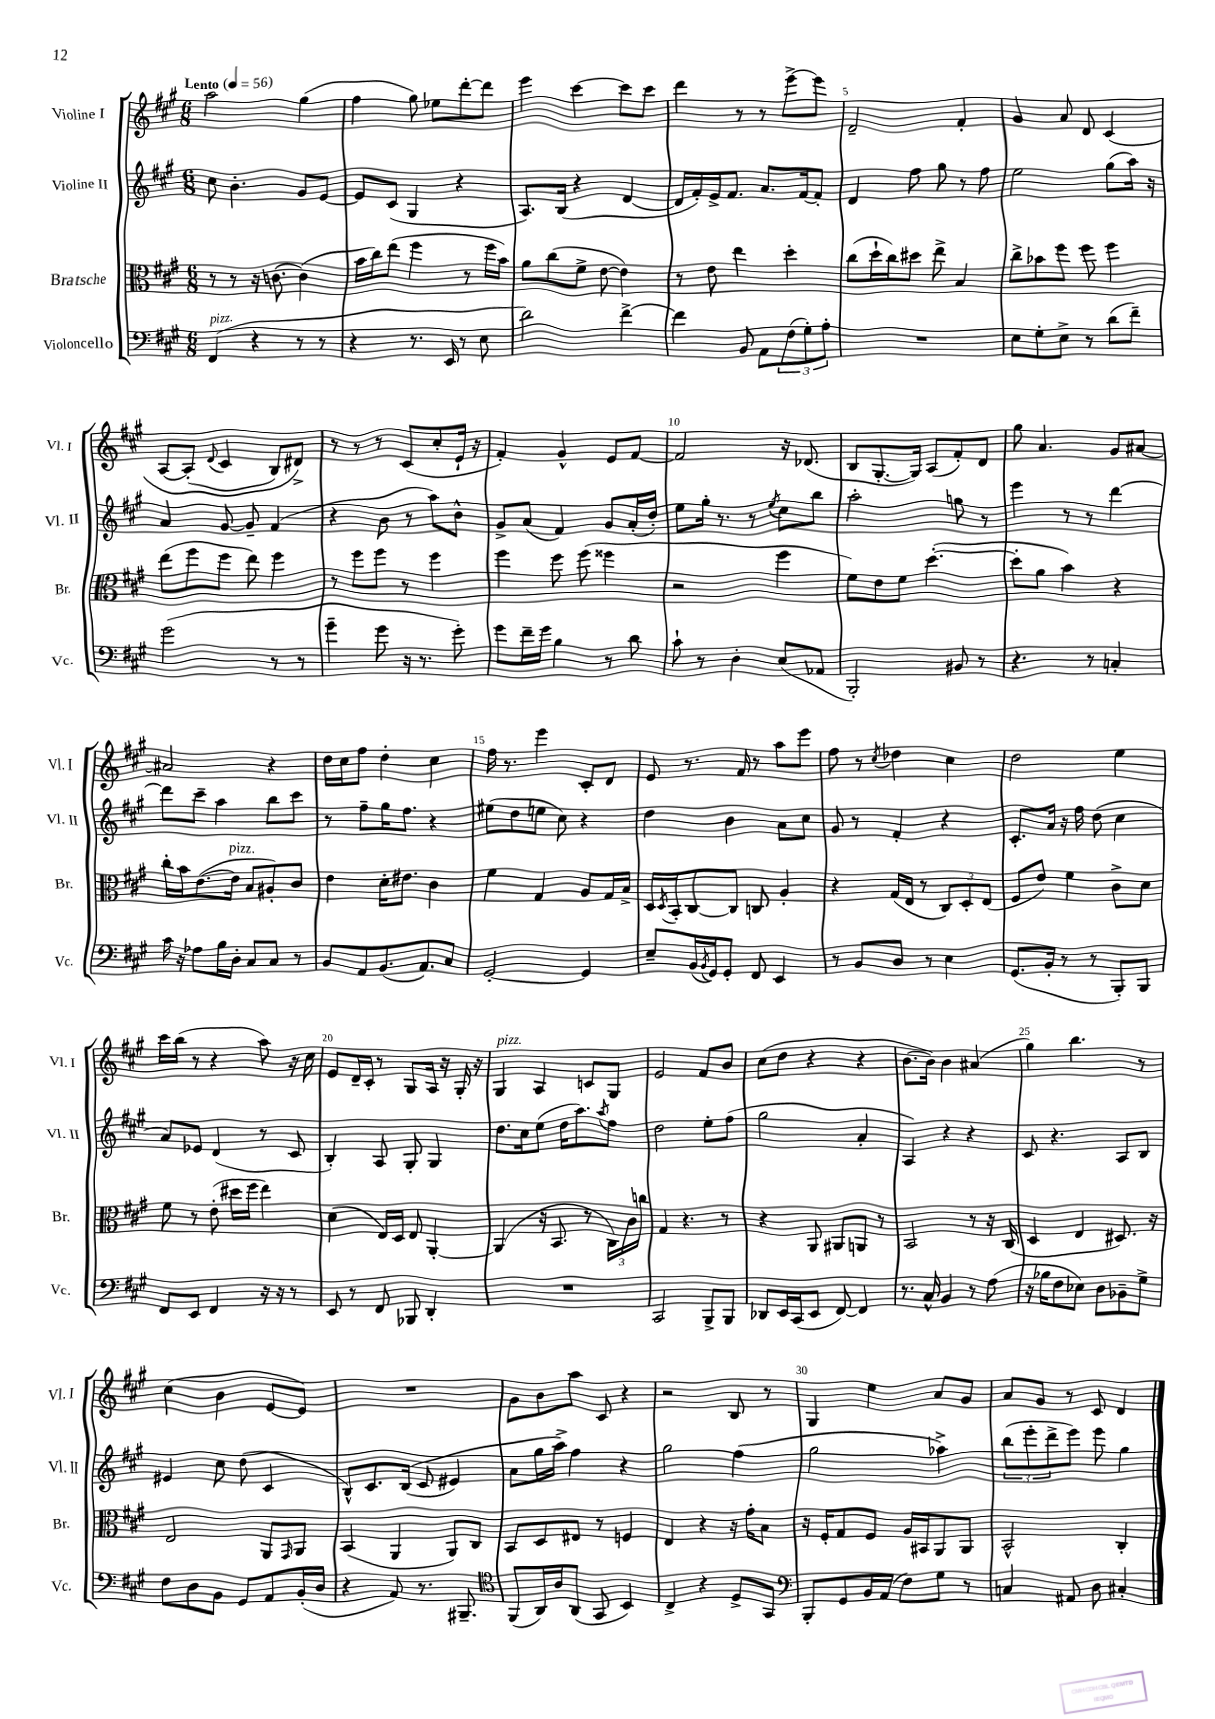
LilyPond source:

<<
\new StaffGroup <<
\new Staff = "s0" \with { instrumentName = "Violine I" shortInstrumentName = "Vl. I" } {
    \clef treble \key a \major \numericTimeSignature \time 6/8 \tempo "Lento" 4 = 56
    a''2 gis''4( |
    fis''4 gis''8) ees''8 d'''8~-. d'''8 |
    e'''4 cis'''4~ cis'''8 cis'''8 |
    d'''4 r8 r8 e'''8~-> e'''8 |
    d'2-- fis'4-. |
    gis'4 a'8 d'8 cis'4\( |
    a8~ a8-.( \appoggiatura { d'8 } cis'4 b8) dis'8->\) |
    r8 r8 r8 cis'8( cis''8-. e'16-! r16 |
    fis'4-.) gis'4-^ e'8 fis'8~ |
    fis'2 r16 des'8.( |
    b8 gis8.~-. gis16) a8( fis'8-.) d'8 |
    gis''8 a'4. gis'8 ais'8~ |
    ais'2 r4 |
    d''16 cis''16 fis''8 d''4-. cis''4 |
    fis''16 r8. e'''4 cis'8-. d'8 |
    e'8 r8. fis'16 r8 a''8 e'''8 |
    fis''8 r8 \acciaccatura { cis''8 } des''4 cis''4 |
    d''2 e''4 |
    cis'''16 b''16( r8 r4 a''8) r16 cis''16 |
    e'8 d'16-- cis'16-. r8 gis8 a16 r16 gis16-. r16 |
    gis4^\markup { \italic "pizz." } a4 c'8 gis8 |
    e'2 fis'8 b'8 |
    cis''8( d''8 r4 r4 |
    b'8.~ b'16) b'4 ais'4( |
    gis''4) b''4. r8 |
    cis''4( b'4 e'8~ e'8) |
    R2. |
    gis'8 b'8 a''8 cis'8 r4 |
    r2 b8 r8 |
    gis4 e''4 a'8 gis'8 |
    a'8 gis'8 r8 cis'8 d'4 \bar "|." |
}
\new Staff = "s1" \with { instrumentName = "Violine II" shortInstrumentName = "Vl. II" } {
    \clef treble \key a \major \numericTimeSignature \time 6/8
    cis''8 b'4.-. gis'8 e'8~ |
    e'8 cis'8( gis4 r4 |
    a8.) b16( r4 d'4~ |
    d'16 fis'16-.) e'16-> fis'8. a'8. fis'16~ fis'8-. |
    d'4 fis''8 gis''8 r8 fis''8 |
    e''2 gis''8( a''16) r16 |
    a'4 gis'8~ gis'8-- fis'4( |
    r4 b'8 r8 a''8) b'8-^ |
    gis'8-> a'8( fis'4) gis'8 a'16-.( d''16-.) |
    e''8 gis''16-. r8. r8 \acciaccatura { e''8 } cis''8 b''8 |
    a''2-. g''8 r8 |
    e'''4 r8 r8 d'''4~ |
    d'''8 cis'''8-- a''4 b''8 cis'''8 |
    r8 fis''8-- gis''16 fis''8. r4 |
    eis''8( d''8 e''8 cis''8) r4 |
    d''4 b'4 a'8 cis''8 |
    gis'8 r8 fis'4-. r4 |
    cis'8.-. a'16 r16 fis''16 d''8( cis''4 |
    a'8) ees'8 d'4( r8 cis'8 |
    b4-.) a8 gis8-. gis4 |
    d''8. cis''16 e''8( d''16 a''8.) \acciaccatura { a''8 } fis''8 |
    d''2 e''8-. fis''8( |
    gis''2 a'4-. |
    a4) r4 r4 |
    cis'8 r4. a8 b8 |
    eis'4 cis''8 d''8( cis'4 |
    b8-^) cis'8. b16(\( cis'8 eis'4) |
    a'8 gis''16 a''16->\) fis''4 r4 |
    gis''2 fis''4( |
    gis''2 aes''4->) |
    \tuplet 3/2 { b''8( e'''8-. d'''8-> } e'''8) e'''8 gis''4 \bar "|." |
}
\new Staff = "s2" \with { instrumentName = "Bratsche" shortInstrumentName = "Br." } {
    \clef alto \key a \major \numericTimeSignature \time 6/8
    r8 r8 r16 c'8.~ c'4( |
    b'16 cis''16) e''8( fis''4 r8 fis''16 b'16) |
    a'8 cis''8( fis'8-> e'8~ e'4) |
    r8 e'8 e''4 d''4-. |
    cis''8( d''16-! cis''16) dis''8 e''8-> b4 |
    cis''8-> bes'8 fis''8 fis''8 fis''4 |
    e''8( fis''8 fis''8 e''8) fis''4 |
    r8 fis''8 fis''8 r8 fis''4 |
    fis''4 fis''8 fis''8( fisis''4 |
    r2 fis''4 |
    fis'8) e'8 fis'8 d''4.~-.( |
    d''8-. a'8 b'4) r4 |
    cis''16-. b'16 e'8.~( e'16^\markup { \italic "pizz." } b8 ais8-.) cis'8 |
    e'4 d'16-. eis'8. cis'4 |
    fis'4 gis4 a8 gis16 b16-> |
    d16 \acciaccatura { d8 } b,16-. cis8~ cis8 c8 a4-. |
    r4 gis16( e16 r8 \tuplet 3/2 { cis8) d8-. e8( } |
    fis8 e'8) fis'4 cis'8-> d'8 |
    fis'8 r8 e'8-.( dis''16 fis''16 e''4) |
    d'4( e16) d16 e8 a,4~-. |
    a,4( r16 b,8. r8 \tuplet 3/2 { cis16) cis'16 c''16 } |
    gis4 r4. r8 |
    r4 a,8 ais,8 a,8 r8 |
    b,2 r8 r16 cis16( |
    d4 e4 dis8.) r16 |
    e2 a,8 \grace { gis,16 } a,8 |
    b,4( a,4 a,8) cis8 |
    b,8 d8 eis8 r8 f4 |
    e4 r4 r16 gis'16-. b8 |
    r16 fis16-. gis8 fis8 a16 bis,16 a,8 a,8 |
    b,2-^ cis4-. \bar "|." |
}
\new Staff = "s3" \with { instrumentName = "Violoncello" shortInstrumentName = "Vc." } {
    \clef bass \key a \major \numericTimeSignature \time 6/8
    fis,4^\markup { \italic "pizz." }( r4 r8 r8 |
    r4 r8. e,16 r8 e8 |
    d'2) fis'4~-> |
    fis'4 b,8 a,8 \tuplet 3/2 { fis8( gis8-.) a8-. } |
    R2. |
    e8 gis8-. e8-> r8 d'8( fis'8--) |
    gis'2( r8 r8 |
    gis'4-- gis'8 r16 r8. gis'8-.) |
    gis'8 fis'16-- gis'16 b4 r8 d'8 |
    cis'8-! r8 d4-. e8( aes,8 |
    b,,2-.) bis,8 r8 |
    r4. r8 c4-. |
    cis'16 r16 aes8 b16 d16-. cis8 cis8 r8 |
    b,8 a,8 b,8.( a,8.) cis8 |
    gis,2~-. gis,4 |
    e8-- b,16( \acciaccatura { b,8 } gis,16) gis,8-. fis,8 e,4 |
    r8 b,8 d8 r8 e4 |
    gis,8.( b,16-. r8 r8 b,,8-.) b,,8 |
    fis,8 e,8 fis,4 r16 r16 r8 |
    e,8 r8 fis,8 bes,,8 d,4-. |
    R2. |
    cis,2 b,,8-> b,,8 |
    des,8 e,16 cis,16( e,8 fis,8~) fis,4 |
    r8. cis16-^ b,4 r8 a8( |
    r16 bes16 fis8 ees8) d8 bes,8-- gis8-> |
    fis8 d8 b,8 gis,8 a,8 b,16-.( d16 |
    r4 a,8) r8. bis,,8.-- |
    \clef tenor fis,8( a,16) a16 a,8( gis,8 b,4) |
    cis4-> r4 d8-> gis,8 |
    \clef bass b,,8-. gis,8 b,16 a,16( fis8) gis8 r8 |
    c4 ais,8 d8 cis4-. \bar "|." |
}
>>
>>
\layout { \context { \Score \override BarNumber.break-visibility = ##(#f #t #t) barNumberVisibility = #(every-nth-bar-number-visible 5) } }
